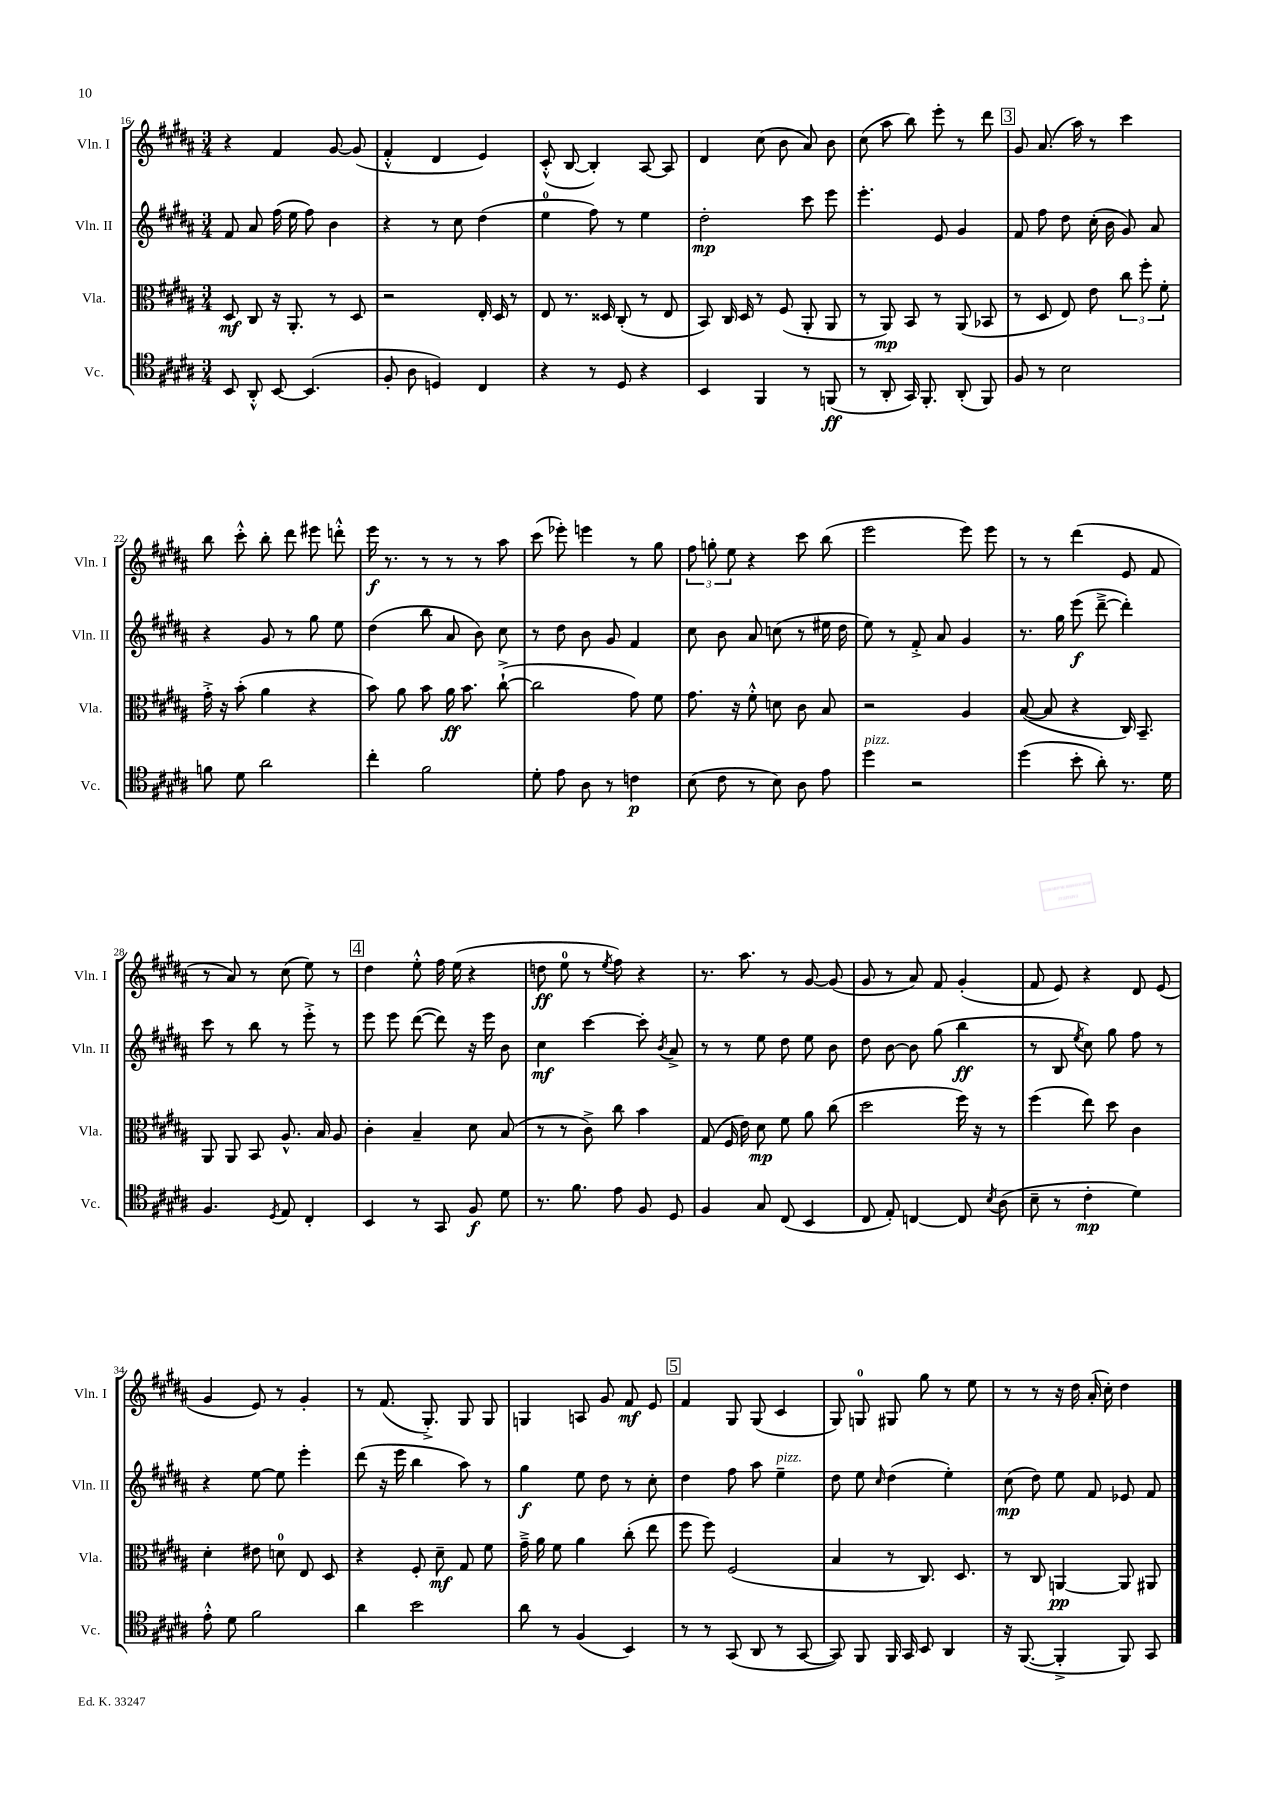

**kern	**dynam	**kern	**dynam	**kern	**dynam	**kern	**dynam
*part4	*part4	*part3	*part3	*part2	*part2	*part1	*part1
*staff4	*staff4	*staff3	*staff3	*staff2	*staff2	*staff1	*staff1
*I"Vc.	*	*I"Vla.	*	*I"Vln. II	*	*I"Vln. I	*
*I'Vc.	*	*I'Vla.	*	*I'Vln. II	*	*I'Vln. I	*
*clefC4	*	*clefC3	*	*clefG2	*	*clefG2	*
*k[f#c#g#d#a#]	*	*k[f#c#g#d#a#]	*	*k[f#c#g#d#a#]	*	*k[f#c#g#d#a#]	*
*M3/4	*	*M3/4	*	*M3/4	*	*M3/4	*
=16	=16	=16	=16	=16	=16	=16	=16
8BB/	.	8D#/	mf	8f#/	.	4r	.
8AA#'^^/	.	8C#/	.	8a#/	.	.	.
[8BB/	.	16r	.	(16ff#\	.	4f#/	.
.	.	8.AA#'/	.	16ee\	.	.	.
(4.BB/]	.	.	.	8ff#\)	.	.	.
.	.	8r	.	4b\	.	[8g#/	.
.	.	8D#/	.	.	.	(8g#/]	.
=17	=17	=17	=17	=17	=17	=17	=17
8F#'/	.	2r	.	4r	.	4f#'^^/	.
8A#\	.	.	.	.	.	.	.
4Dn/)	.	.	.	8r	.	4d#/	.
.	.	.	.	8cc#\	.	.	.
4C#/	.	16E'/	.	(4dd#\	.	4e/)	.
.	.	16D#/	.	.	.	.	.
.	.	8r	.	.	.	.	.
=18	=18	=18	=18	=18	=18	=18	=18
4r	.	8E/	.	4ee\	.	(8c#'^^/	.
.	.	8.r	.	.	.	[8B/	.
8r	.	.	.	8ff#\)	.	4B'/])	.
.	.	16D##X/	.	.	.	.	.
8D#/	.	(8C#'/	.	8r	.	.	.
4r	.	8r	.	4ee\	.	[8A#/	.
.	.	8E/	.	.	.	8A#/]	.
=19	=19	=19	=19	=19	=19	=19	=19
4BB/	.	8BB/)	.	2dd#'\	mp	4d#/	.
.	.	16C#/	.	.	.	.	.
.	.	16D#/	.	.	.	.	.
4FF#/	.	8r	.	.	.	(8cc#\	.
.	.	(8F#/	.	.	.	8b\	.
8r	.	8AA#'/	.	8ccc#\	.	8a#/)	.
(8FFn/	ff	8AA#/	.	8eee\	.	8b\	.
=20	=20	=20	=20	=20	=20	=20	=20
8r	.	8r	.	4.eee'\	.	(8cc#\	.
8AA#'/	.	8AA#/)	mp	.	.	8aa#\	.
16GG#/)	.	8BB/	.	.	.	8bb\)	.
8.FF#'/	.	.	.	.	.	.	.
.	.	8r	.	8e/	.	8eee'\	.
(8AA#'/	.	(8AA#/	.	4g#/	.	8r	.
8FF#/)	.	8BB-X/	.	.	.	8ddd#\	.
!!LO:REH:place=s1:t=3
=21	=21	=21	=21	=21	=21	=21	=21
8F#/	.	8r	.	8f#/	.	8g#/	.
8r	.	8D#/	.	8ff#\	.	(8.a#/	.
2B\	.	8E/)	.	8dd#\	.	.	.
.	.	.	.	.	.	16aa#\)	.
.	.	8e\	.	(16cc#'\	.	8r	.
.	.	.	.	16b\	.	.	.
.	.	12cc#\	.	8g#/)	.	4ccc#\	.
.	.	12ff#'\	.	.	.	.	.
.	.	.	.	8a#/	.	.	.
.	.	12f#'\	.	.	.	.	.
!!LO:LB:g=z
=22	=22	=22	=22	=22	=22	=22	=22
8fn\	.	16g#'^\	.	4r	.	8bb\	.
.	.	16r	.	.	.	.	.
8d#\	.	(8b'\	.	.	.	8ccc#'^^\	.
2a#\	.	4a#\	.	8g#/	.	8bb'\	.
.	.	.	.	8r	.	8ddd#\	.
.	.	4r	.	8gg#\	.	8eee#X\	.
.	.	.	.	8ee\	.	8dddn'^^\	.
=23	=23	=23	=23	=23	=23	=23	=23
4cc#'\	.	8b\)	.	(4dd#\	.	16eee\	f
.	.	.	.	.	.	8.r	.
.	.	8a#\	.	.	.	.	.
2f#\	.	8b\	.	8bb\	.	8r	.
.	.	16a#\	ff	8a#/	.	8r	.
.	.	8.b\	.	.	.	.	.
.	.	.	.	8b\)	.	8r	.
.	.	([8cc#`^\	.	8cc#\	.	8aa#\	.
=24	=24	=24	=24	=24	=24	=24	=24
8d#'\	.	2cc#\]	.	8r	.	(8ccc#\	.
8e\	.	.	.	8dd#\	.	8eee-X'\)	.
8A#\	.	.	.	8b\	.	4eeen\	.
8r	.	.	.	8g#/	.	.	.
4cn\	p	8g#\)	.	4f#/	.	8r	.
.	.	8f#\	.	.	.	8gg#\	.
=25	=25	=25	=25	=25	=25	=25	=25
(8B\	.	8.g#\	.	8cc#\	.	12ff#\	.
.	.	.	.	.	.	12ggn'\	.
8c#\	.	.	.	8b\	.	.	.
.	.	.	.	.	.	12ee\	.
.	.	16r	.	.	.	.	.
8r	.	8f#'^^\	.	8a#/	.	4r	.
8B\)	.	8dn\	.	(8ccn\	.	.	.
8A#\	.	8c#\	.	8r	.	8ccc#\	.
8e\	.	8B/	.	16ee#X\	.	(8bb\	.
.	.	.	.	16dd#\	.	.	.
=26	=26	=26	=26	=26	=26	=26	=26
!LO:TX:a:i:t=pizz.	!	!	!	!	!	!	!
4dd#\	.	2r	.	8ee\)	.	2eee\	.
.	.	.	.	8r	.	.	.
2r	.	.	.	8f#'^/	.	.	.
.	.	.	.	8a#/	.	.	.
.	.	4A#/	.	4g#/	.	8eee\)	.
.	.	.	.	.	.	8eee\	.
=27	=27	=27	=27	=27	=27	=27	=27
(4dd#\	.	([8B/	.	8.r	.	8r	.
.	.	8B/]	.	.	.	8r	.
.	.	.	.	16gg#\	.	.	.
8b'\	.	4r	.	(8eee\	f	(4ddd#\	.
8a#'\)	.	.	.	[8ddd#~^\	.	.	.
8.r	.	16C#/)	.	4ddd#'\])	.	8e/	.
.	.	8.BB~/	.	.	.	.	.
.	.	.	.	.	.	8f#/	.
16d#\	.	.	.	.	.	.	.
!!LO:LB:g=z
=28	=28	=28	=28	=28	=28	=28	=28
4.F#/	.	8AA#/	.	8ccc#\	.	8r	.
.	.	8AA#/	.	8r	.	8a#/)	.
.	.	8BB/	.	8bb\	.	8r	.
8qD#/	.	.	.	.	.	.	.
8E/	.	8.A#^^/	.	8r	.	(8cc#\	.
4C#'/	.	.	.	8eee'^\	.	8ee\)	.
.	.	16B/	.	.	.	.	.
.	.	8A#/	.	8r	.	8r	.
!!LO:REH:place=s1:t=4
=29	=29	=29	=29	=29	=29	=29	=29
4BB/	.	4c#'\	.	8eee\	.	4dd#\	.
.	.	.	.	8eee\	.	.	.
8r	.	4B~/	.	([8ddd#\	.	8ee'^^\	.
8GG#/	.	.	.	8ddd#\])	.	16ff#\	.
.	.	.	.	.	.	(16ee\	.
8F#/	f	8d#\	.	16r	.	4r	.
.	.	.	.	16eee\	.	.	.
8d#\	.	(8B/	.	8b\	.	.	.
=30	=30	=30	=30	=30	=30	=30	=30
8.r	.	8r	.	4cc#\	mf	8ddn\	ff
.	.	8r	.	.	.	8ee\	.
8.f#\	.	.	.	.	.	.	.
.	.	8c#^\)	.	[4ccc#\	.	8r	.
.	.	.	.	.	.	8qee/	.
8e\	.	8cc#\	.	.	.	8ff#\)	.
8F#/	.	4b\	.	8ccc#'\]	.	4r	.
.	.	.	.	8qb/	.	.	.
8D#/	.	.	.	8a#^/	.	.	.
=31	=31	=31	=31	=31	=31	=31	=31
4F#/	.	(8G#/	.	8r	.	8.r	.
.	.	16F#/	.	8r	.	.	.
.	.	16e\)	.	.	.	8.aa#\	.
8G#/	.	8d#\	mp	8ee\	.	.	.
(8C#/	.	8f#\	.	8dd#\	.	8r	.
4BB/	.	8a#\	.	8ee\	.	[8g#/	.
.	.	(8cc#\	.	8b\	.	(8g#/]	.
=32	=32	=32	=32	=32	=32	=32	=32
8C#/	.	2dd#\	.	8dd#\	.	8g#/	.
8E'/)	.	.	.	[8b\	.	8r	.
[4Cn/	.	.	.	8b\]	.	8a#/)	.
.	.	.	.	(8gg#\	.	8f#/	.
8C/]	.	16ff#\)	.	4bb\	ff	(4g#'/	.
.	.	16r	.	.	.	.	.
8qB/	.	.	.	.	.	.	.
(8A#\	.	8r	.	.	.	.	.
=33	=33	=33	=33	=33	=33	=33	=33
8B~\	.	(4ff#\	.	8r	.	8f#/	.
8r	.	.	.	8B/	.	8e/)	.
.	.	.	.	8qee/	.	.	.
4c#'\	mp	8ee\)	.	8cc#\)	.	4r	.
.	.	8dd#\	.	8gg#\	.	.	.
4d#\)	.	4c#\	.	8ff#\	.	8d#/	.
.	.	.	.	8r	.	(8e/	.
!!LO:LB:g=z
=34	=34	=34	=34	=34	=34	=34	=34
8e'^^\	.	4d#'\	.	4r	.	4g#/	.
8d#\	.	.	.	.	.	.	.
2f#\	.	8e#X\	.	[8ee\	.	8e/)	.
.	.	8dn\	.	8ee\]	.	8r	.
.	.	8E/	.	4eee'\	.	4g#'/	.
.	.	8D#/	.	.	.	.	.
=35	=35	=35	=35	=35	=35	=35	=35
4a#\	.	4r	.	(8ddd#\	.	8r	.
.	.	.	.	16r	.	(8.f#/	.
.	.	.	.	16eee\	.	.	.
2b\	.	8F#'/	.	4bb\	.	.	.
.	.	.	.	.	.	8.G#'^/)	.
.	.	8d#~\	mf	.	.	.	.
.	.	8G#/	.	8aa#\)	.	8G#/	.
.	.	8f#\	.	8r	.	8G#/	.
=36	=36	=36	=36	=36	=36	=36	=36
8a#\	.	16g#~^\	.	4gg#\	f	4Gn/	.
.	.	16a#\	.	.	.	.	.
8r	.	8f#\	.	.	.	.	.
(4F#/	.	4a#\	.	8ee\	.	8An/	.
.	.	.	.	8dd#\	.	8g#/	.
4BB/)	.	(8cc#'\	.	8r	.	8f#/	mf
.	.	8ee\	.	8cc#'\	.	8e/	.
!!LO:REH:place=s1:t=5
=37	=37	=37	=37	=37	=37	=37	=37
8r	.	8ff#\	.	4dd#\	.	4f#/	.
8r	.	8ff#\)	.	.	.	.	.
(8GG#/	.	(2F#/	.	8ff#\	.	8G#/	.
8AA#/	.	.	.	8aa#\	.	(8G#/	.
!	!	!	!	!LO:TX:a:i:t=pizz.	!	!	!
8r	.	.	.	4ee~\	.	4c#/	.
[8GG#/	.	.	.	.	.	.	.
=38	=38	=38	=38	=38	=38	=38	=38
8GG#/])	.	4B/	.	8dd#\	.	8G#/)	.
8FF#/	.	.	.	8ee\	.	8Gn/	.
.	.	.	.	16qqcc#/	.	.	.
16FF#/	.	8r	.	(4dd#\	.	8G#X/	.
16GG#/	.	.	.	.	.	.	.
8BB/	.	8.C#/)	.	.	.	8gg#\	.
4AA#/	.	.	.	4ee'\)	.	8r	.
.	.	8.D#/	.	.	.	.	.
.	.	.	.	.	.	8ee\	.
=39	=39	=39	=39	=39	=39	=39	=39
16r	.	8r	.	(8cc#\	mp	8r	.
([8.FF#/	.	.	.	.	.	.	.
.	.	8C#/	.	8dd#\)	.	8r	.
4FF#'^/]	.	[4AAn/	pp	8ee\	.	16r	.
.	.	.	.	.	.	16dd#\	.
.	.	.	.	8f#/	.	(16a#'/	.
.	.	.	.	.	.	16cc#'\)	.
8FF#/)	.	8AA/]	.	8e-X/	.	4dd#\	.
8GG#/	.	8AA#X/	.	8f#/	.	.	.
==	==	==	==	==	==	==	==
*-	*-	*-	*-	*-	*-	*-	*-
